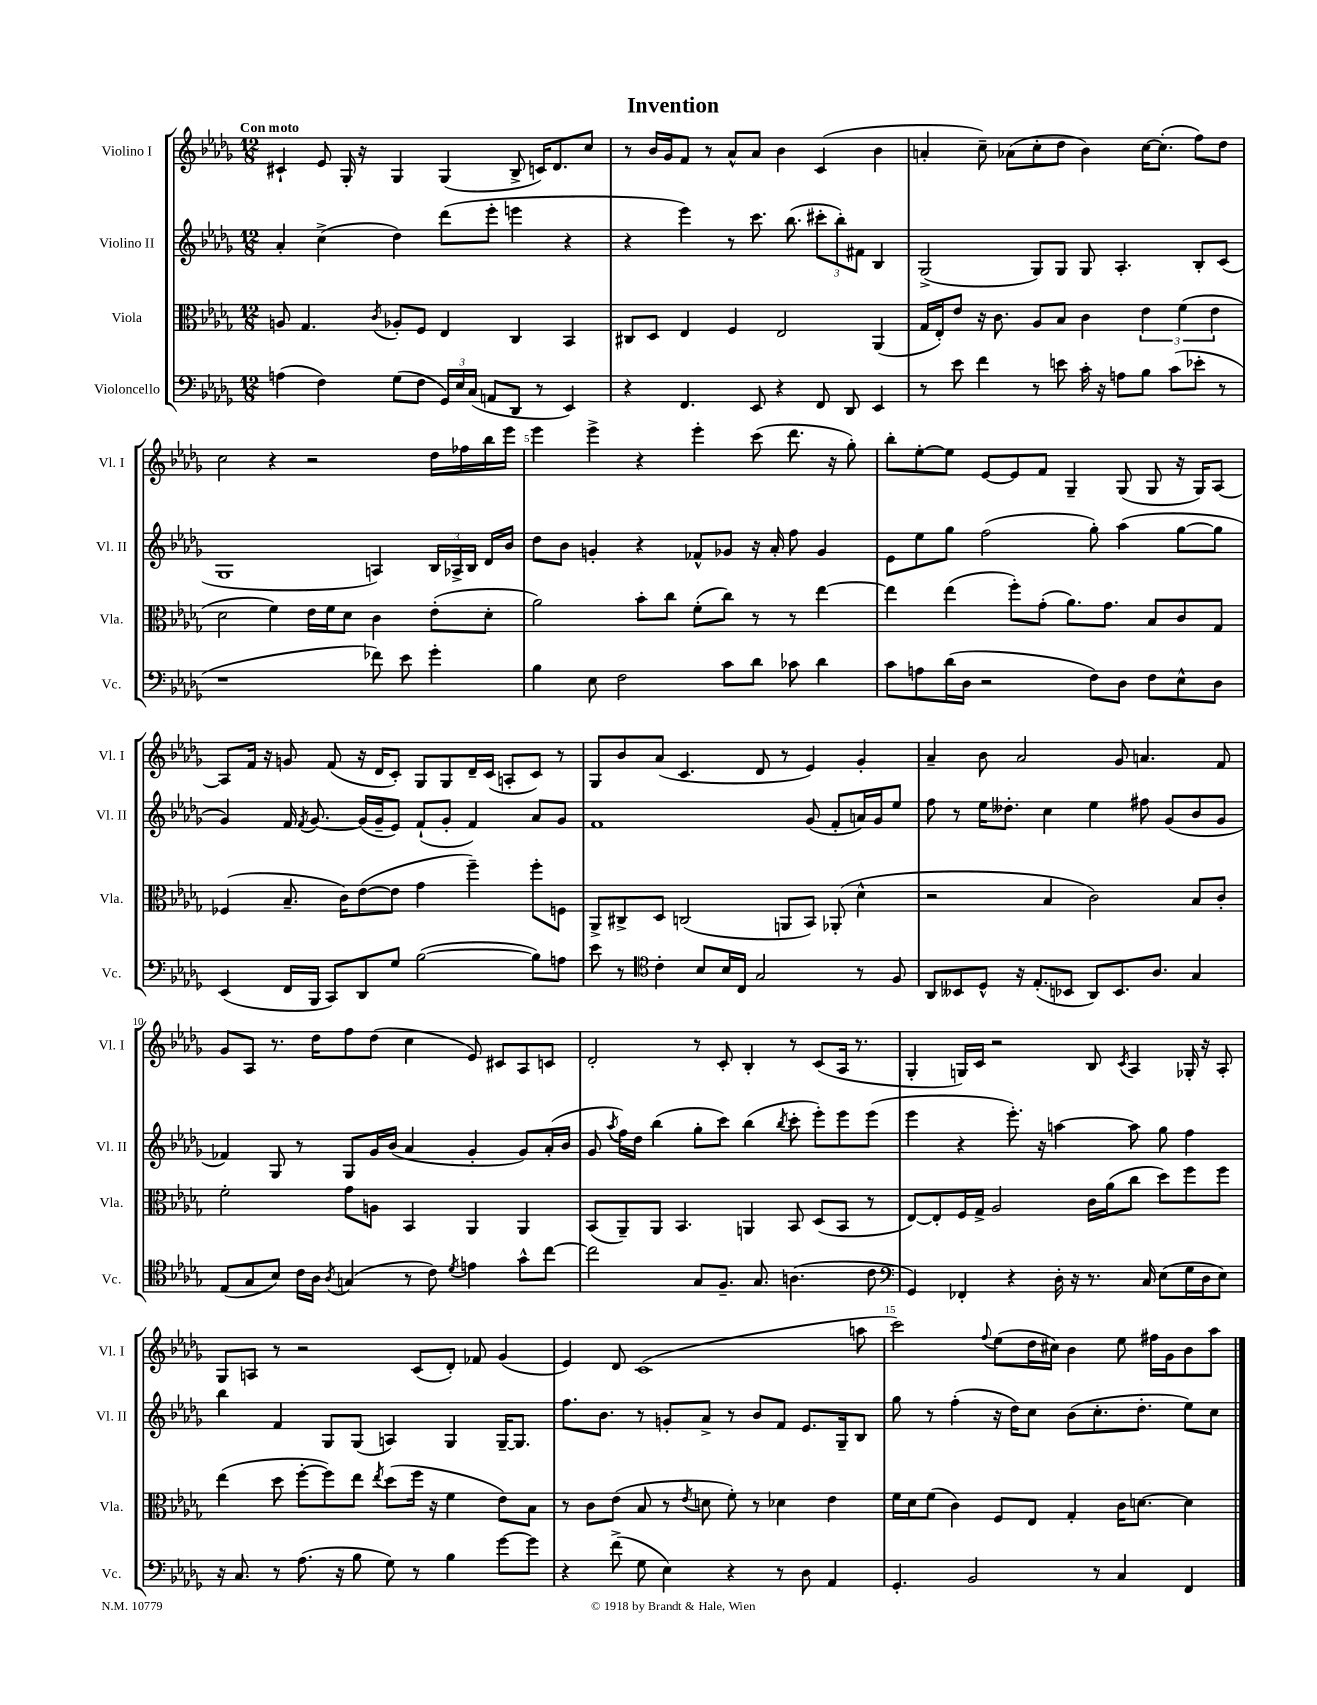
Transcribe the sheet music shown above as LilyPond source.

\header { title = "Invention" }
<<
\new StaffGroup <<
\new Staff = "s0" \with { instrumentName = "Violino I" shortInstrumentName = "Vl. I" } {
    \clef treble \key des \major \numericTimeSignature \time 12/8 \tempo "Con moto"
    \autoBeamOff cis'4-! ees'8 ges16-. r16 ges4 ges4( bes8-> c'16[) des'8. c''8] |
    r8 bes'16[ ges'16 f'8] r8 aes'8[-^ aes'8] bes'4 c'4( bes'4 |
    a'4-. c''8--) aes'8[( c''8-. des''8] bes'4) c''16[~ c''8.]-.( f''8[) des''8] |
    c''2 r4 r2 des''16[ fes''16 bes''16 ees'''16] |
    ees'''4 ees'''4-> r4 ees'''4-. c'''8( des'''8. r16 ges''8-.) |
    bes''8[-. ees''8~-. ees''8] ees'8[~ ees'8 f'8] ges4-- ges8( ges8 r16 ges16[) aes8]~ |
    aes8[ f'16] r16 g'8 f'8( r16 des'16[ c'8]-.) ges8[ ges8 des'16-- c'16]( a8[-. c'8]) r8 |
    ges8[ bes'8 aes'8]( c'4. des'8 r8 ees'4) ges'4-. |
    aes'4-- bes'8 aes'2 ges'8 a'4. f'8 |
    ges'8[ aes8] r8. des''16[ f''8 des''8]( c''4 ees'8) cis'8[ aes8 c'8] |
    des'2-. r8 c'8-. bes4-. r8 c'8[( aes16] r8. |
    ges4-. g16[) c'16] r2 bes8 \acciaccatura { c'8 } aes4 ges16-. r16 aes8-. |
    ges8[ a8] r8 r2 c'8[( des'8]-.) fes'8 ges'4( |
    ees'4) des'8 c'1( a''8 |
    c'''2) \appoggiatura { f''8 } ees''8[( des''16 cis''16]) bes'4 ees''8 fis''16[ ges'16 bes'8 aes''8] \bar "|." |
}
\new Staff = "s1" \with { instrumentName = "Violino II" shortInstrumentName = "Vl. II" } {
    \clef treble \key des \major \numericTimeSignature \time 12/8
    \autoBeamOff aes'4-. c''4->( des''4) des'''8[( ees'''8]-. e'''4 r4 |
    r4 ees'''4) r8 c'''8. bes''8.( \tuplet 3/2 { cis'''8[-. bes''8-.) fis'8] } bes4 |
    ges2->( ges8[) ges8] ges8 aes4.-. bes8[-. c'8]( |
    ges1 a4) \tuplet 3/2 { bes16[ aes16-> bes16] } des'16[ bes'16] |
    des''8[ bes'8] g'4-. r4 fes'8[-^ ges'8] r16 aes'16-. f''8 ges'4 |
    ees'8[ ees''8 ges''8] f''2( ges''8-.) aes''4( ges''8[~ ges''8] |
    ges'4) f'16 \acciaccatura { f'8 } ges'8.~ ges'16[( ges'16-- ees'8]) f'8[-!( ges'8]-. f'4) aes'8[ ges'8] |
    f'1 ges'8( f'8[-. a'16) ges'16 ees''8] |
    f''8 r8 ees''16[ deses''8.]-. c''4 ees''4 fis''8 ges'8[( bes'8 ges'8] |
    fes'4) ges8 r8 ges8[ ges'16 bes'16]( aes'4 ges'4-. ges'8[) aes'16-.( bes'16] |
    ges'8 \acciaccatura { aes''8 } f''16[) des''16] bes''4( ges''8[-. c'''8]) bes''4( \acciaccatura { bes''8 } c'''8-. ees'''8[-.) ees'''8 ees'''8]( |
    ees'''4 r4 ees'''8.-.) r16 a''4~ a''8 ges''8 f''4 |
    bes''4 f'4 ges8[ ges8]( a4) ges4 ges16[~-- ges8.] |
    f''8.[ bes'8.] r8 g'8[-. aes'8]-> r8 bes'8[ f'8] ees'8.[ ges16-- bes8] |
    ges''8 r8 f''4-.( r16 des''16[) c''8] bes'8[( c''8.-. des''8.]-. ees''8[) c''8] \bar "|." |
}
\new Staff = "s2" \with { instrumentName = "Viola" shortInstrumentName = "Vla." } {
    \clef alto \key des \major \numericTimeSignature \time 12/8
    \autoBeamOff a8 ges4. \acciaccatura { c'8 } aes8[-. f8] ees4 c4 bes,4 |
    cis8[ des8] ees4 f4 ees2 aes,4( |
    ges16[ ees16-.) ees'8] r16 c'8. aes8[ bes8] c'4 \tuplet 3/2 { ees'4 f'4( ees'4 } |
    des'2 f'4) ees'16[ f'16 des'8] c'4 ees'8[-.( des'8]-. |
    aes'2) bes'8[-. c''8] f'8[-.( c''8]) r8 r8 ees''4~ |
    ees''4 ees''4( f''8[-.) ges'8]-.( aes'8.[) ges'8.] bes8[ c'8 ges8] |
    fes4( bes8.-- c'16[) ees'8~( ees'8] ges'4 f''4--) f''8[-. f8] |
    aes,8[-> cis8-> des8] c2( a,8[ bes,8]) aes,8-.( des'4-^ |
    r2 bes4 c'2) bes8[ c'8]-. |
    f'2-. ges'8[ a8] bes,4 aes,4 aes,4 |
    bes,8[( aes,8--) aes,8] bes,4. a,4 bes,8 des8[( bes,8] r8 |
    ees8[~) ees8-. f16 ges16]-> aes2 c'16[ aes'16( c''8] des''8[) f''8 f''8] |
    ees''4( des''8 f''8[~-. f''8) ees''8] \acciaccatura { ees''8 } des''8[( f''16] r16 f'4 ees'8[) bes8] |
    r8 c'8[ ees'8]( bes8 r8 \acciaccatura { ees'8 } d'8 f'8-.) r8 des'4 ees'4 |
    f'16[ des'16 f'8]( c'4) f8[ ees8] ges4-. c'16[ d'8.]~ d'4 \bar "|." |
}
\new Staff = "s3" \with { instrumentName = "Violoncello" shortInstrumentName = "Vc." } {
    \clef bass \key des \major \numericTimeSignature \time 12/8
    \autoBeamOff a4( f4) ges8[( f8] \tuplet 3/2 { ges,16[) ees16 c16]( } a,8[ des,8] r8 ees,4) |
    r4 f,4. ees,8 r4 f,8 des,8 ees,4 |
    r8 ees'8 f'4 r8 e'8 c'16-. r16 a8[ bes8] c'8[( ees'8]-. r8 |
    r1 fes'8) ees'8 ges'4-. |
    bes4 ees8 f2 c'8[ des'8] ces'8 des'4 |
    c'8[ a8 des'16( des16] r2 f8[) des8] f8[ ees8-^ des8] |
    ees,4( f,16[ bes,,16] c,8[) des,8 ges8] bes2~( bes8[) a8] |
    ees'8 r8 \clef tenor c'4-. bes8[ bes16 c16] ges2 r8 f8 |
    aes,8[ beses,8 des8]-^ r16 ees8.[-.( bes,8] aes,8[) bes,8. aes8.] ges4 |
    ees8[( ges8 bes8]) c'16[ aes16] \acciaccatura { aes8 } g4( r8 c'8) \acciaccatura { des'8 } e'4 ges'8[-^ c''8]~ |
    c''2 ges8[ f8.]-- ges8. a4.( c'8 |
    \clef bass ges,4) fes,4-. r4 des16-. r16 r8. c16 ees8[( ges16 des16 ees8]) |
    r16 c8. r8 aes8.( r16 bes8 ges8) r8 bes4 ges'8[~ ges'8] |
    r4 f'8->( ges8 ees4) r4 r8 des8 aes,4 |
    ges,4.-. bes,2 r8 c4 f,4 \bar "|." |
}
>>
>>
\layout { \context { \Score \override BarNumber.break-visibility = ##(#f #t #t) barNumberVisibility = #(every-nth-bar-number-visible 5) } }
